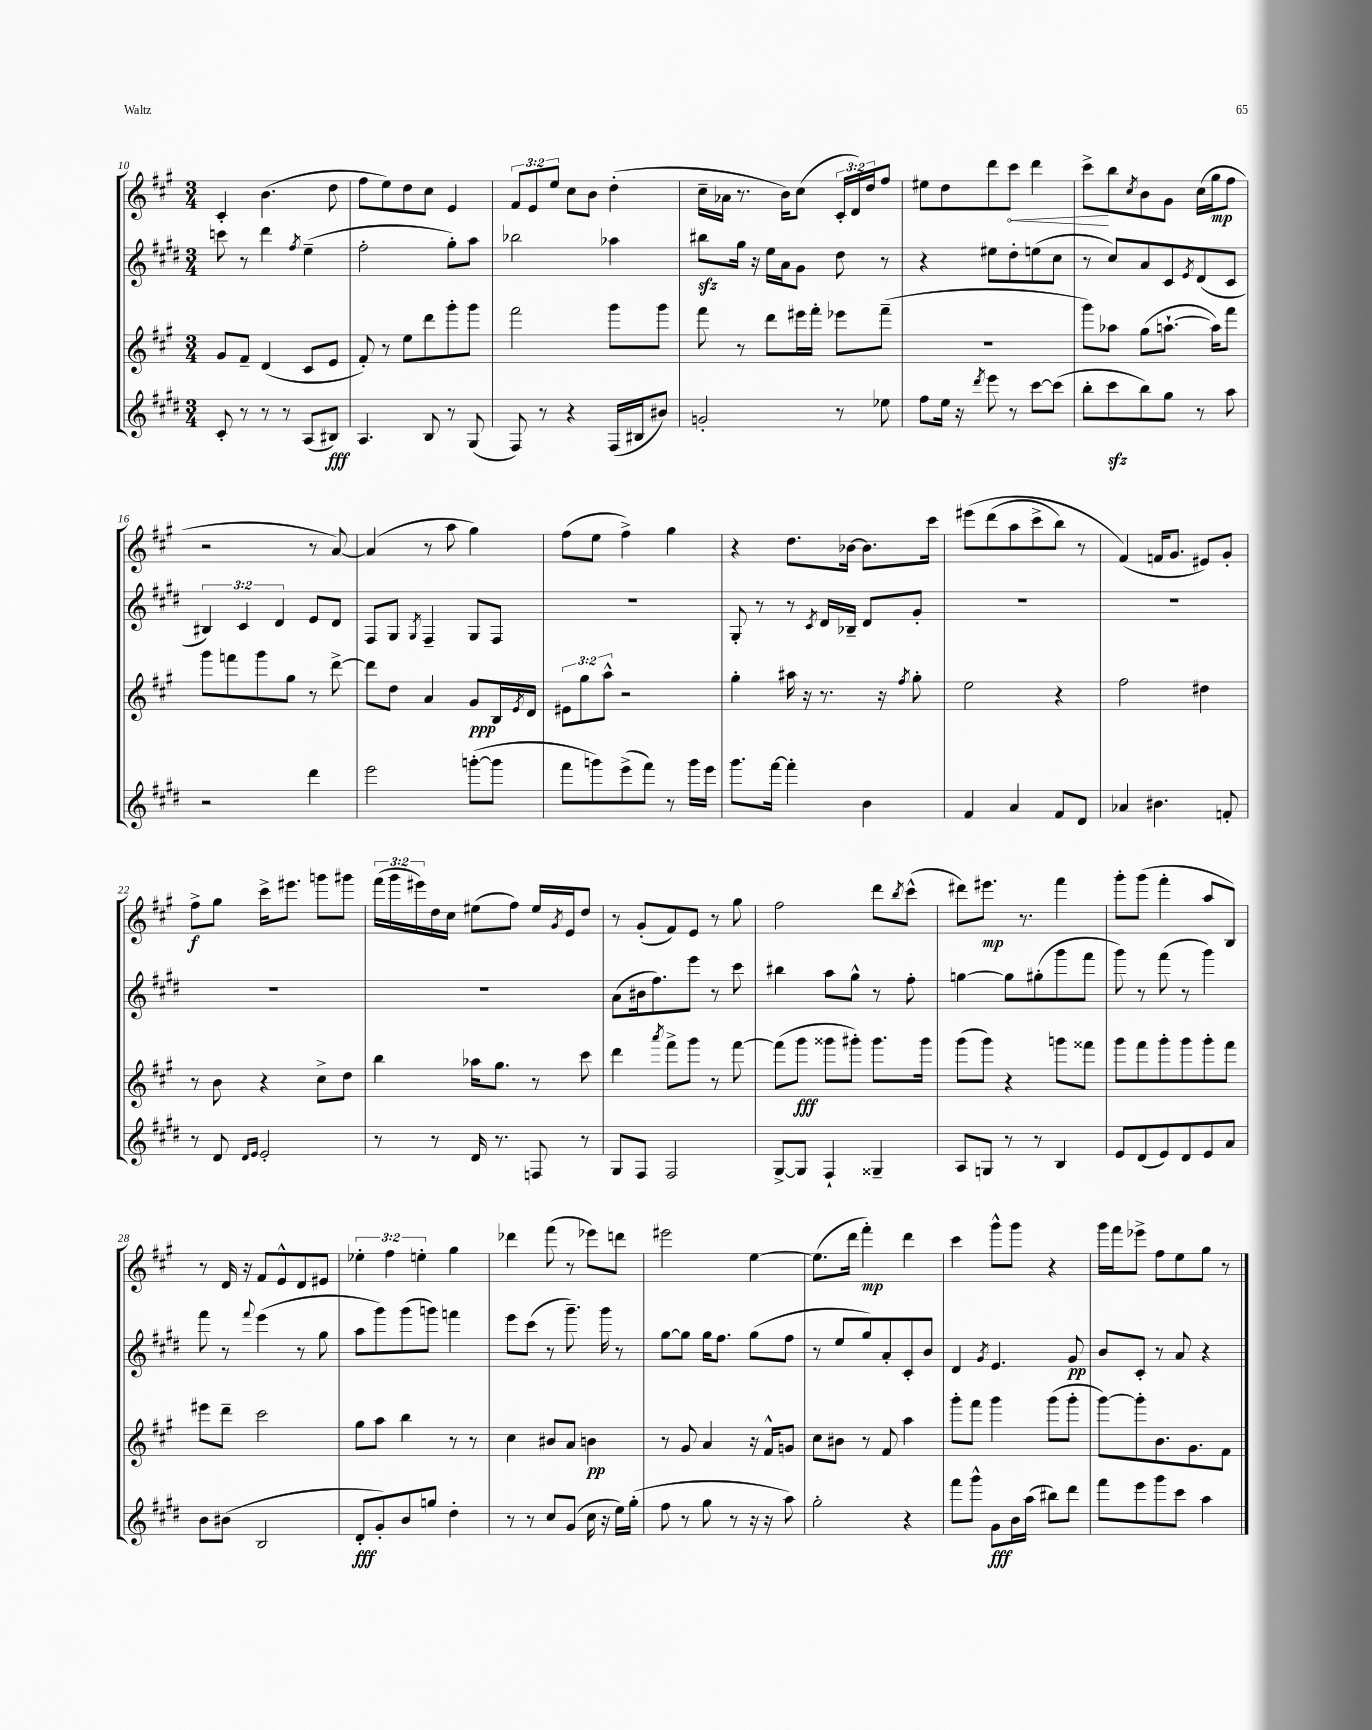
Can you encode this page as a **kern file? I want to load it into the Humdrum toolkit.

**kern	**dynam	**kern	**dynam	**kern	**dynam	**kern	**dynam
*part4	*part4	*part3	*part3	*part2	*part2	*part1	*part1
*staff4	*staff4	*staff3	*staff3	*staff2	*staff2	*staff1	*staff1
*clefG2	*	*clefG2	*	*clefG2	*	*clefG2	*
*k[f#c#g#d#]	*	*k[f#c#g#]	*	*k[f#c#g#d#]	*	*k[f#c#g#]	*
*M3/4	*	*M3/4	*	*M3/4	*	*M3/4	*
=10	=10	=10	=10	=10	=10	=10	=10
8c#'/	.	8g#/L	.	8cccn\	.	4c#'/	.
8r	.	8f#~/J	.	8r	.	.	.
8r	.	(4d/	.	4ddd#\	.	(4.b\	.
8r	.	.	.	.	.	.	.
.	.	.	.	8qff#/	.	.	.
(8A/L	.	8c#/L	.	(4ee~\	.	.	.
8B#X/J)	fff	8e/J	.	.	.	8dd\	.
=11	=11	=11	=11	=11	=11	=11	=11
4.A/	.	8f#'/)	.	2ff#'\	.	8ff#\L	.
.	.	8r	.	.	.	8ee\)	.
.	.	8ee\L	.	.	.	8dd\	.
8B/	.	8ddd\	.	.	.	8cc#\J	.
8r	.	8ggg#'\	.	8gg#'\L)	.	4e/	.
(8G#/	.	8ggg#\J	.	8aa\J	.	.	.
=12	=12	=12	=12	=12	=12	=12	=12
8F#/)	.	2fff#\	.	2bb-X\	.	12f#/L	.
.	.	.	.	.	.	12e/	.
8r	.	.	.	.	.	.	.
.	.	.	.	.	.	12ee/J	.
4r	.	.	.	.	.	8cc#\L	.
.	.	.	.	.	.	8b\J	.
(16F#/LL	.	8ggg#\L	.	4aa-X\	.	(4dd'\	.
16B#X/J	.	.	.	.	.	.	.
8b#X/J)	.	8ggg#\J	.	.	.	.	.
=13	=13	=13	=13	=13	=13	=13	=13
2gn'/	.	8fff#\	.	8bb#Xzz\L	.	16cc#~\LL	.
.	.	.	.	.	.	16a-X\JJ	.
.	.	8r	.	16gg#\Jk	.	8.r	.
.	.	.	.	16r	.	.	.
.	.	8ddd\L	.	16ee\LL	.	.	.
.	.	.	.	16a\J	.	16b\KL)	.
.	.	16eee#X\L	.	8g#\J	.	(8cc#\J	.
.	.	16fff#'\JJ	.	.	.	.	.
8r	.	8eee-X\L	.	8dd#\	.	24c#'/LL	.
.	.	.	.	.	.	24d/)	.
.	.	.	.	.	.	24dd/J	.
8ee-X\	.	(8fff#~\J	.	8r	.	8ff#/J	.
=14	=14	=14	=14	=14	=14	=14	=14
8ff#\L	.	2.r	.	4r	.	8ee#X\L	.
16ee\Jk	.	.	.	.	.	8dd\	.
16r	.	.	.	.	.	.	.
8qddd#/	.	.	.	.	.	.	.
8eee\	.	.	.	8ee#X\L	.	8ddd\	.
!	!	!	!	!	!	!	!LO:HP:b
8r	.	.	.	8dd#'\	.	8ccc#\J	<
[8ccc#\L	.	.	.	(8een\	.	4ddd\	.
(8ccc#\J]	.	.	.	8cc#\J	.	.	.
=15	=15	=15	=15	=15	=15	=15	=15
8bb'\L	.	8ggg#\L)	.	8r	.	8ccc#^\L	.
8ccc#zz\	.	8aa-X\J	.	8cc#/L)	.	8bb\	[
.	.	.	.	.	.	8qcc#/	.
8bb\)	.	(8gg#\L	.	8a/	.	8b\	.
8gg#\J	.	[8.aan`\J	.	8c#/	.	8g#\J	.
.	.	.	.	8qe/	.	.	.
8r	.	.	.	(8d#/	.	(16cc#\LL	.
.	.	16aa\KL])	.	.	.	16gg#\J	mp
8aa\	.	8fff#\J	.	8c#/J	.	8ff#\J	.
!!LO:LB:g=z
=16	=16	=16	=16	=16	=16	=16	=16
2r	.	8ggg#\L	.	6B#X/)	.	2r	.
.	.	8fffn\	.	.	.	.	.
.	.	.	.	6c#/	.	.	.
.	.	8ggg#\	.	.	.	.	.
.	.	.	.	6d#/	.	.	.
.	.	8gg#\J	.	.	.	.	.
4ddd#\	.	8r	.	8e/L	.	8r	.
.	.	[8ddd^\	.	8d#/J	.	[8a/)	.
=17	=17	=17	=17	=17	=17	=17	=17
2eee\	.	8ddd\L]	.	8F#/L	.	(4a/]	.
.	.	8dd\J	.	8G#/J	.	.	.
.	.	.	.	8qG#/	.	.	.
.	.	4a/	.	4F#~/	.	8r	.
.	.	.	.	.	.	8aa\	.
([8gggn'\L	.	8g#/L	ppp	8G#/L	.	4gg#\)	.
8ggg\J]	.	16B/L	.	8F#/J	.	.	.
.	.	8qe/	.	.	.	.	.
.	.	16d/JJ	.	.	.	.	.
=18	=18	=18	=18	=18	=18	=18	=18
8fff#\L	.	12e#X\L	.	2.r	.	(8ff#\L	.
.	.	12gg#\	.	.	.	.	.
8gggn\)	.	.	.	.	.	8ee\J	.
.	.	12aa^^\J	.	.	.	.	.
(8eee^\	.	2r	.	.	.	4ff#^\)	.
8fff#\J)	.	.	.	.	.	.	.
8r	.	.	.	.	.	4gg#\	.
16ggg\LL	.	.	.	.	.	.	.
16eee\JJ	.	.	.	.	.	.	.
=19	=19	=19	=19	=19	=19	=19	=19
8.ggg#\L	.	4gg#'\	.	8G#'/	.	4r	.
.	.	.	.	8r	.	.	.
[16fff#\Jk	.	.	.	.	.	.	.
4fff#'\]	.	16aa#X\	.	8r	.	8.dd\L	.
.	.	16r	.	.	.	.	.
.	.	.	.	8qc#/	.	.	.
.	.	8.r	.	16d#/LL	.	.	.
.	.	.	.	16B-X~/JJ	.	[16b-X\Jk	.
4b\	.	.	.	8d#/L	.	8.b-\L]	.
.	.	16r	.	.	.	.	.
.	.	8qff#/	.	.	.	.	.
.	.	8gg#'\	.	8g#'/J	.	.	.
.	.	.	.	.	.	16ccc#\Jk	.
=20	=20	=20	=20	=20	=20	=20	=20
4f#/	.	2ee\	.	2.r	.	(8eee#X\L	.
.	.	.	.	.	.	(8ddd\	.
4a/	.	.	.	.	.	8aa\	.
.	.	.	.	.	.	8ccc#^\	.
8f#/L	.	4r	.	.	.	8bb\J)	.
8d#/J	.	.	.	.	.	8r	.
=21	=21	=21	=21	=21	=21	=21	=21
4a-X/	.	2ff#\	.	2.r	.	(4f#/)	.
4.b#X\	.	.	.	.	.	16fn/KL	.
.	.	.	.	.	.	8.g#/J	.
.	.	4dd#X\	.	.	.	8e#X/L)	.
8fn'/	.	.	.	.	.	8g#'/J	.
!!LO:LB:g=z
=22	=22	=22	=22	=22	=22	=22	=22
8r	.	8r	.	2.r	.	8ff#^\L	f
8d#/	.	8b\	.	.	.	8gg#\J	.
16qqd#/LL	.	.	.	.	.	.	.
16qqe/JJ	.	.	.	.	.	.	.
2e'/	.	4r	.	.	.	16ccc#^\KL	.
.	.	.	.	.	.	8.eee#X\J	.
.	.	8cc#^\L	.	.	.	8gggn\L	.
.	.	8dd\J	.	.	.	8ggg#X\J	.
=23	=23	=23	=23	=23	=23	=23	=23
8r	.	4bb\	.	2.r	.	(24fff#\LL	.
.	.	.	.	.	.	24ggg#\	.
.	.	.	.	.	.	24eee#X\)	.
8r	.	.	.	.	.	16dd\	.
.	.	.	.	.	.	16cc#\JJ	.
16d#/	.	16aa-X\KL	.	.	.	(8ee#X\L	.
8.r	.	8.gg#\J	.	.	.	.	.
.	.	.	.	.	.	8ff#\J)	.
8Fn/	.	8r	.	.	.	16ee#/LL	.
.	.	.	.	.	.	8qg#/	.
.	.	.	.	.	.	16e/J	.
8r	.	8ccc#\	.	.	.	8dd/J	.
=24	=24	=24	=24	=24	=24	=24	=24
8G#/L	.	4ddd\	.	(8a\L	.	8r	.
8F#/J	.	.	.	16b#X\k	.	(8g#'/L	.
.	.	.	.	8.ff#\)	.	.	.
.	.	8qaaa/	.	.	.	.	.
2F#/	.	8fff#^\L	.	.	.	8f#/)	.
.	.	8ggg#\J	.	8eee\J	.	8e/J	.
.	.	8r	.	8r	.	8r	.
.	.	[8fff#\	.	8ccc#\	.	8gg#\	.
=25	=25	=25	=25	=25	=25	=25	=25
[8G#^/L	.	(8fff#\L]	.	4bb#X\	.	2ff#\	.
8G#/J]	.	8ggg#\J	fff	.	.	.	.
4F#`/	.	8ggg##X\L	.	8aa\L	.	.	.
.	.	8ggg#X'\J)	.	8gg#^^\J	.	.	.
4G##X~/	.	8.ggg#\L	.	8r	.	8ddd\L	.
.	.	.	.	.	.	8qbb/	.
.	.	.	.	8ff#'\	.	(8ccc#^^\J	.
.	.	16ggg#\Jk	.	.	.	.	.
=26	=26	=26	=26	=26	=26	=26	=26
8A/L	.	(8ggg#\L	.	[4ggn\	.	8ddd#X\L)	.
8Gn/J	.	8ggg#\J)	.	.	.	8.eee#X\J	mp
8r	.	4r	.	8gg\L]	.	.	.
.	.	.	.	.	.	8.r	.
8r	.	.	.	(8gg#X'\	.	.	.
4B/	.	8gggn\L	.	8ggg#\	.	4fff#\	.
.	.	8fff##X\J	.	8fff#\J	.	.	.
=27	=27	=27	=27	=27	=27	=27	=27
8e/L	.	8ggg#\L	.	8ggg#\)	.	8ggg#'\L	.
(8d#/	.	8fff#\	.	8r	.	(8ggg#\J	.
8e/)	.	8ggg#'\	.	(8fff#\	.	4fff#'\	.
8d#/	.	8ggg#\	.	8r	.	.	.
8e/	.	8ggg#'\	.	4ggg#\)	.	8aa/L	.
8a/J	.	8fff#\J	.	.	.	8B/J)	.
!!LO:LB:g=z
=28	=28	=28	=28	=28	=28	=28	=28
8b\L	.	8eee#X\L	.	8fff#\	.	8r	.
(8b#X\J	.	8ddd~\J	.	8r	.	16d/	.
.	.	.	.	.	.	16r	.
.	.	.	.	8qqfff#/	.	.	.
2B/	.	2ccc#\	.	(4eee\	.	8f#/L	.
.	.	.	.	.	.	8e^^/	.
.	.	.	.	8r	.	8d/	.
.	.	.	.	8gg#\	.	8e#X/J	.
=29	=29	=29	=29	=29	=29	=29	=29
8d#'/L	fff	8gg#\L	.	8aa\L	.	6ee-X'\	.
8g#'/)	.	8aa\J	.	8ggg#\)	.	.	.
.	.	.	.	.	.	6ff#\	.
8b/	.	4bb\	.	(8ggg#\	.	.	.
.	.	.	.	.	.	6een'\	.
8ggn/J	.	.	.	8gggn\J)	.	.	.
4dd#'\	.	8r	.	4fffn\	.	4gg#\	.
.	.	8r	.	.	.	.	.
=30	=30	=30	=30	=30	=30	=30	=30
8r	.	4cc#\	.	8eee\L	.	4ddd-X\	.
8r	.	.	.	(8ccc#\J	.	.	.
8cc#/L	.	8b#X/L	.	8r	.	(8fff#\	.
(8g#/J	.	8a/J	.	8.ggg#~\)	.	8r	.
16cc#\	.	4bn\	pp	.	.	8eee-X\L)	.
16r	.	.	.	16ggg#\	.	.	.
16ee\LL)	.	.	.	8r	.	8dddn\J	.
(16gg#'\JJ	.	.	.	.	.	.	.
=31	=31	=31	=31	=31	=31	=31	=31
8ff#\	.	8r	.	[8gg#\L	.	2eee#X\	.
8r	.	8g#/	.	8gg#\J]	.	.	.
8gg#\	.	4a/	.	16gg#\KL	.	.	.
.	.	.	.	8.ff#\J	.	.	.
8r	.	.	.	.	.	.	.
16r	.	16r	.	(8gg#\L	.	[4ee\	.
16r	.	16f#^^/KL	.	.	.	.	.
8aa\)	.	8gn/J	.	8ff#\J	.	.	.
=32	=32	=32	=32	=32	=32	=32	=32
2gg#'\	.	8cc#\L	.	8r	.	(8.ee\L]	.
.	.	8b#X\J	.	8ee/L	.	.	.
.	.	.	.	.	.	16ddd\Jk	.
.	.	8r	.	8gg#/)	.	4fff#'\)	mp
.	.	8f#/	.	8a'/	.	.	.
4r	.	4aa\	.	8c#'/	.	4ddd\	.
.	.	.	.	8b/J	.	.	.
=33	=33	=33	=33	=33	=33	=33	=33
8fff#\L	.	8ggg#'\L	.	4d#/	.	4ccc#\	.
8ggg#^^\J	.	8fff#\J	.	.	.	.	.
.	.	.	.	8qg#/	.	.	.
8g#\L	fff	4ggg#\	.	4.e/	.	8ggg#^^\L	.
16b\L	.	.	.	.	.	8ggg#\J	.
(16aa\JJ	.	.	.	.	.	.	.
8bb#X\L)	.	(8ggg#\L	.	.	.	4r	.
8ddd#\J	.	8ggg#'\J	.	8g#/	pp	.	.
=34	=34	=34	=34	=34	=34	=34	=34
8fff#\L	.	[8ggg#\L)	.	8b/L	.	16ggg#\LL	.
.	.	.	.	.	.	16fff#\J	.
8eee\	.	8ggg#'\]	.	8c#'/J	.	8eee-X^\J	.
8ggg#\	.	8.b\	.	8r	.	8ff#\L	.
8ccc#\J	.	.	.	8a/	.	8ee\	.
.	.	8.g#\	.	.	.	.	.
4aa\	.	.	.	4r	.	8gg#\J	.
.	.	8f#\J	.	.	.	8r	.
==	==	==	==	==	==	==	==
*-	*-	*-	*-	*-	*-	*-	*-
